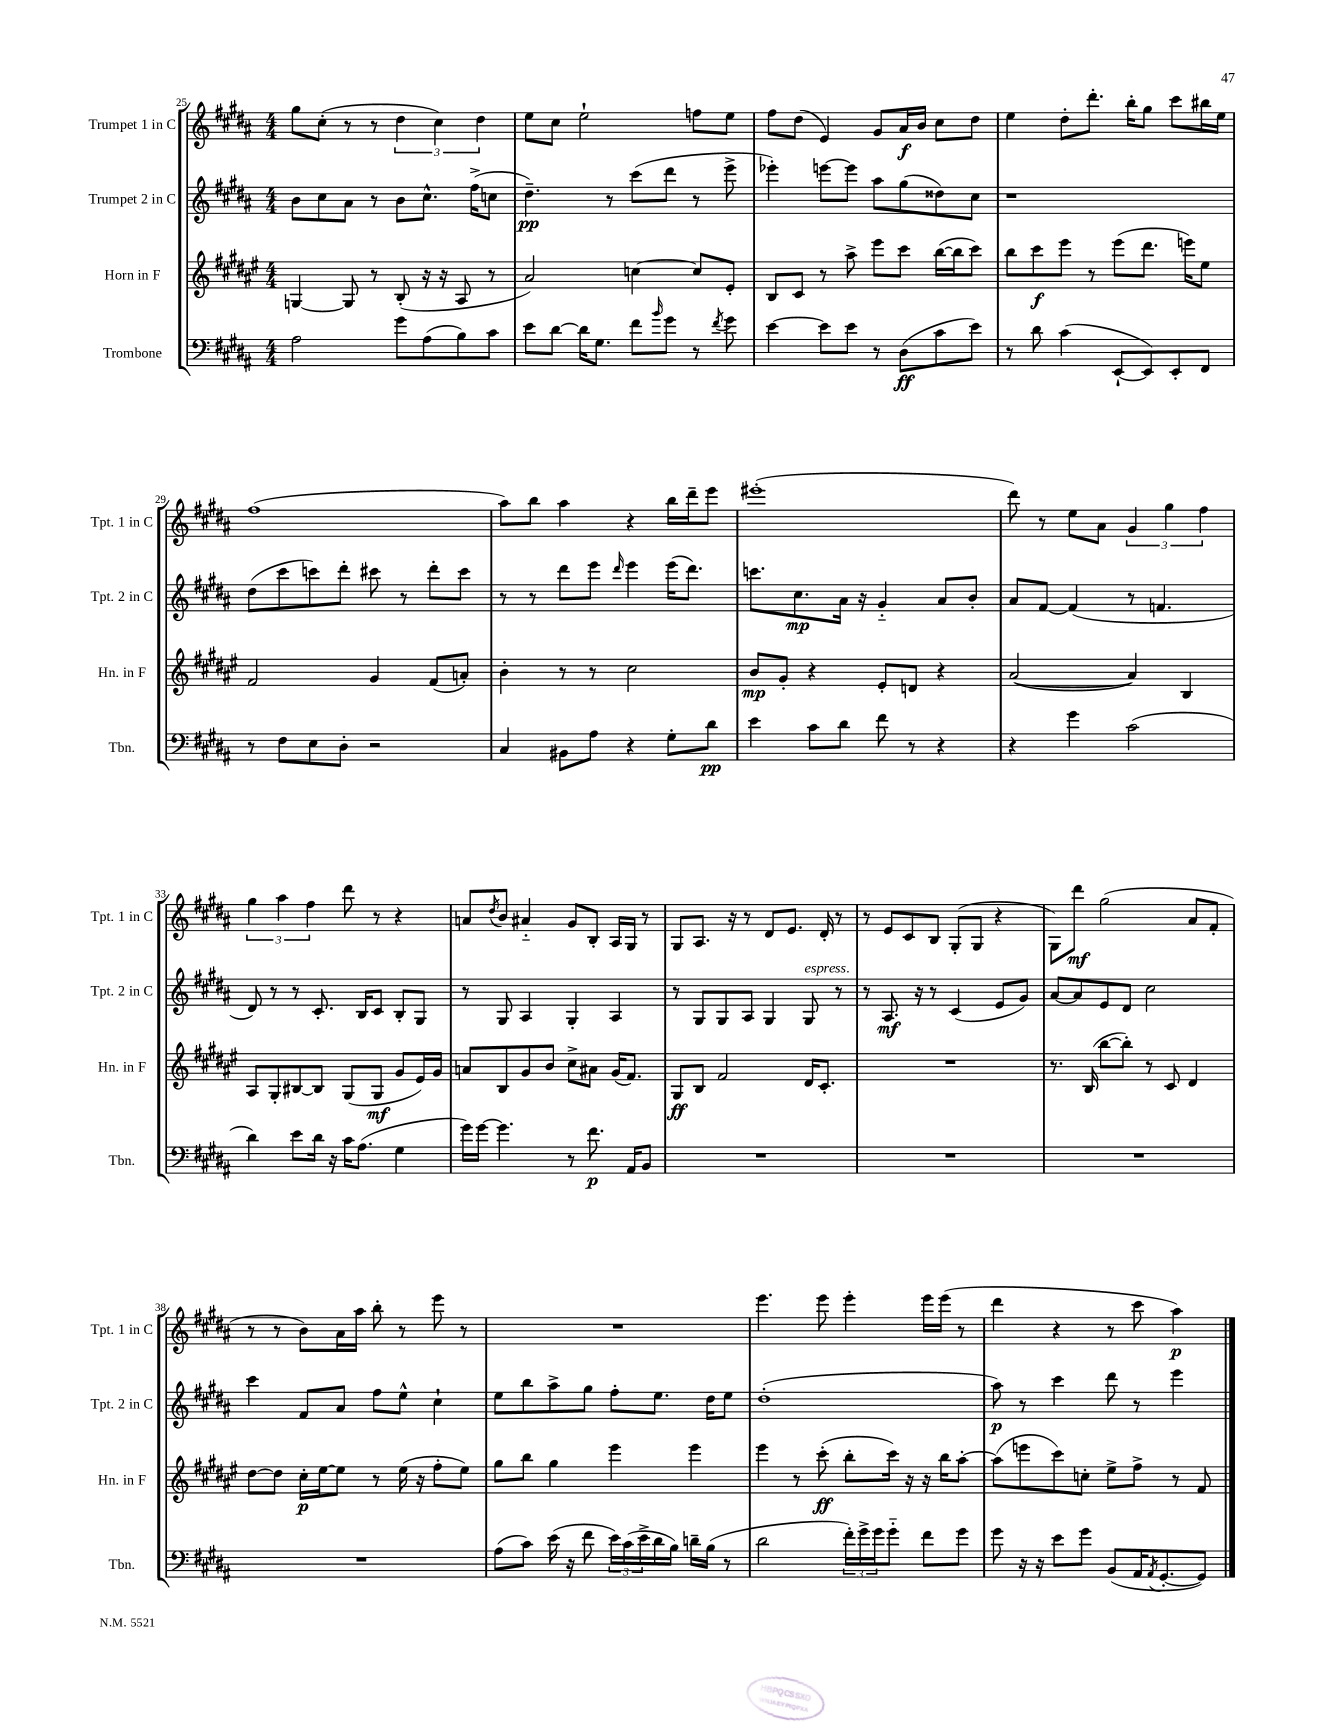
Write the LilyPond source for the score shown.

<<
\new StaffGroup <<
\new Staff = "s0" \with { instrumentName = "Trumpet 1 in C" shortInstrumentName = "Tpt. 1 in C" } {
    \clef treble \key b \major \numericTimeSignature \time 4/4
    gis''8 cis''8-.( r8 r8 \tuplet 3/2 { dis''4 cis''4) dis''4 } |
    e''8 cis''8 e''2-! f''8 e''8 |
    fis''8 dis''8( e'4) gis'8 ais'16\f b'16 cis''8 dis''8 |
    e''4 dis''8-. dis'''8.-. b''16-. gis''8 cis'''8 bis''16 e''16 |
    fis''1( |
    ais''8) b''8 ais''4 r4 b''16 dis'''16-- e'''8 |
    eis'''1-.( |
    dis'''8) r8 e''8 ais'8 \tuplet 3/2 { gis'4 gis''4 fis''4 } |
    \tuplet 3/2 { gis''4 ais''4 fis''4 } dis'''8 r8 r4 |
    a'8 \acciaccatura { dis''8 } b'8 ais'4-_ gis'8 b8-. ais16 gis16 r8 |
    gis8 ais8. r16 r8 dis'8 e'8. dis'16-. r8 |
    r8 e'8 cis'8 b8 gis8-.( gis8 r4 |
    gis8) dis'''8\mf gis''2( ais'8 fis'8-. |
    r8 r8 b'8) ais'16 ais''16 b''8-. r8 e'''8 r8 |
    R1 |
    e'''4. e'''8 e'''4-. e'''16 e'''16( r8 |
    dis'''4 r4 r8 cis'''8 ais''4\p) \bar "|." |
}
\new Staff = "s1" \with { instrumentName = "Trumpet 2 in C" shortInstrumentName = "Tpt. 2 in C" } {
    \clef treble \key b \major \numericTimeSignature \time 4/4
    b'8 cis''8 ais'8 r8 b'8 cis''8.-^ fis''16->( c''8 |
    dis''4.--\pp) r8 cis'''8( dis'''8 r8 e'''8-> |
    ees'''4-.) e'''8~ e'''8 ais''8 gis''8( disis''8) cis''8 |
    r1 |
    dis''8( cis'''8 c'''8) dis'''8-. cis'''8 r8 dis'''8-. cis'''8 |
    r8 r8 dis'''8 e'''8 \grace { dis'''16 } e'''4 e'''16( dis'''8.) |
    c'''8. cis''8.\mp ais'16 r16 gis'4-_ ais'8 b'8-. |
    ais'8 fis'8~ fis'4( r8 f'4. |
    dis'8) r8 r8 cis'8.-. b16 cis'8 b8-. gis8 |
    r8 gis8 ais4 gis4-. ais4 |
    r8 gis8 gis8 ais8 gis4 gis8^\markup { \italic "espress." } r8 |
    r8 ais8.\mf r16 r8 cis'4( e'8 gis'8) |
    ais'8~ ais'8 e'8 dis'8 cis''2 |
    cis'''4 fis'8 ais'8 fis''8 e''8-^ cis''4-! |
    e''8 b''8 ais''8-> gis''8 fis''8-. e''8. dis''16 e''8 |
    dis''1-.( |
    ais''8\p) r8 cis'''4 dis'''8 r8 e'''4 \bar "|." |
}
\new Staff = "s2" \with { instrumentName = "Horn in F" shortInstrumentName = "Hn. in F" } {
    \clef treble \key fis \major \numericTimeSignature \time 4/4
    g4~ g8 r8 b8-.( r16 r16 ais8 r8 |
    ais'2) c''4~ c''8 eis'8-. |
    b8 cis'8 r8 ais''8-> eis'''8 cis'''8 b''16~( b''16 cis'''8) |
    b''8 cis'''8\f eis'''8 r8 eis'''8( dis'''8. e'''16) eis''8 |
    fis'2 gis'4 fis'8( a'8-.) |
    b'4-. r8 r8 cis''2 |
    b'8\mp gis'8-. r4 eis'8-. d'8 r4 |
    ais'2~( ais'4) b4 |
    ais8 gis8-. bis8~ bis8 gis8( gis8\mf gis'8 eis'16) gis'16 |
    a'8 b8 gis'8 b'8 cis''8-> ais'8 gis'16( fis'8.) |
    gis8\ff b8 fis'2 dis'16 cis'8.-. |
    R1 |
    r8. b16( b''8~ b''8-.) r8 cis'8 dis'4 |
    dis''8~ dis''8 cis''16-.\p eis''16~ eis''8 r8 eis''16( r16 fis''8-. eis''8) |
    gis''8 b''8 gis''4 eis'''4 eis'''4 |
    eis'''4 r8 cis'''8-.\ff( b''8-. cis'''16) r16 r16 b''16 ais''8~-. |
    ais''8( e'''8 cis'''8) c''8-. eis''8-> fis''8-> r8 fis'8 \bar "|." |
}
\new Staff = "s3" \with { instrumentName = "Trombone" shortInstrumentName = "Tbn." } {
    \clef bass \key b \major \numericTimeSignature \time 4/4
    ais2 gis'8 ais8( b8) cis'8 |
    e'8 dis'8~ dis'16 gis8. fis'8 \grace { b'16 } gis'8 r8 \acciaccatura { fis'8 } gis'8 |
    e'4~ e'8 e'8 r8 dis8\ff( cis'8 e'8) |
    r8 dis'8 cis'4( e,8~-! e,8) e,8-. fis,8 |
    r8 fis8 e8 dis8-. r2 |
    cis4 bis,8 ais8 r4 gis8-. dis'8\pp |
    e'4 cis'8 dis'8 fis'8 r8 r4 |
    r4 gis'4 cis'2( |
    dis'4) e'8 dis'16 r16 cis'16 ais8.( gis4 |
    gis'16) gis'16~ gis'4. r8 fis'8.\p ais,16 b,8 |
    R1 |
    R1 |
    R1 |
    R1 |
    ais8( cis'8) e'16( r16 fis'8 \tuplet 3/2 { e'16) cis'16( e'16-> } dis'16 b16) d'16-- b16( r8 |
    dis'2 \tuplet 3/2 { fis'16-.) gis'16-> gis'16 } gis'8-_ fis'8 gis'8 |
    gis'8 r16 r16 e'8 gis'8 b,8( ais,16 \acciaccatura { ais,8 } gis,8.~-. gis,8) \bar "|." |
}
>>
>>
\layout { \context { \Score currentBarNumber = #25 } }
